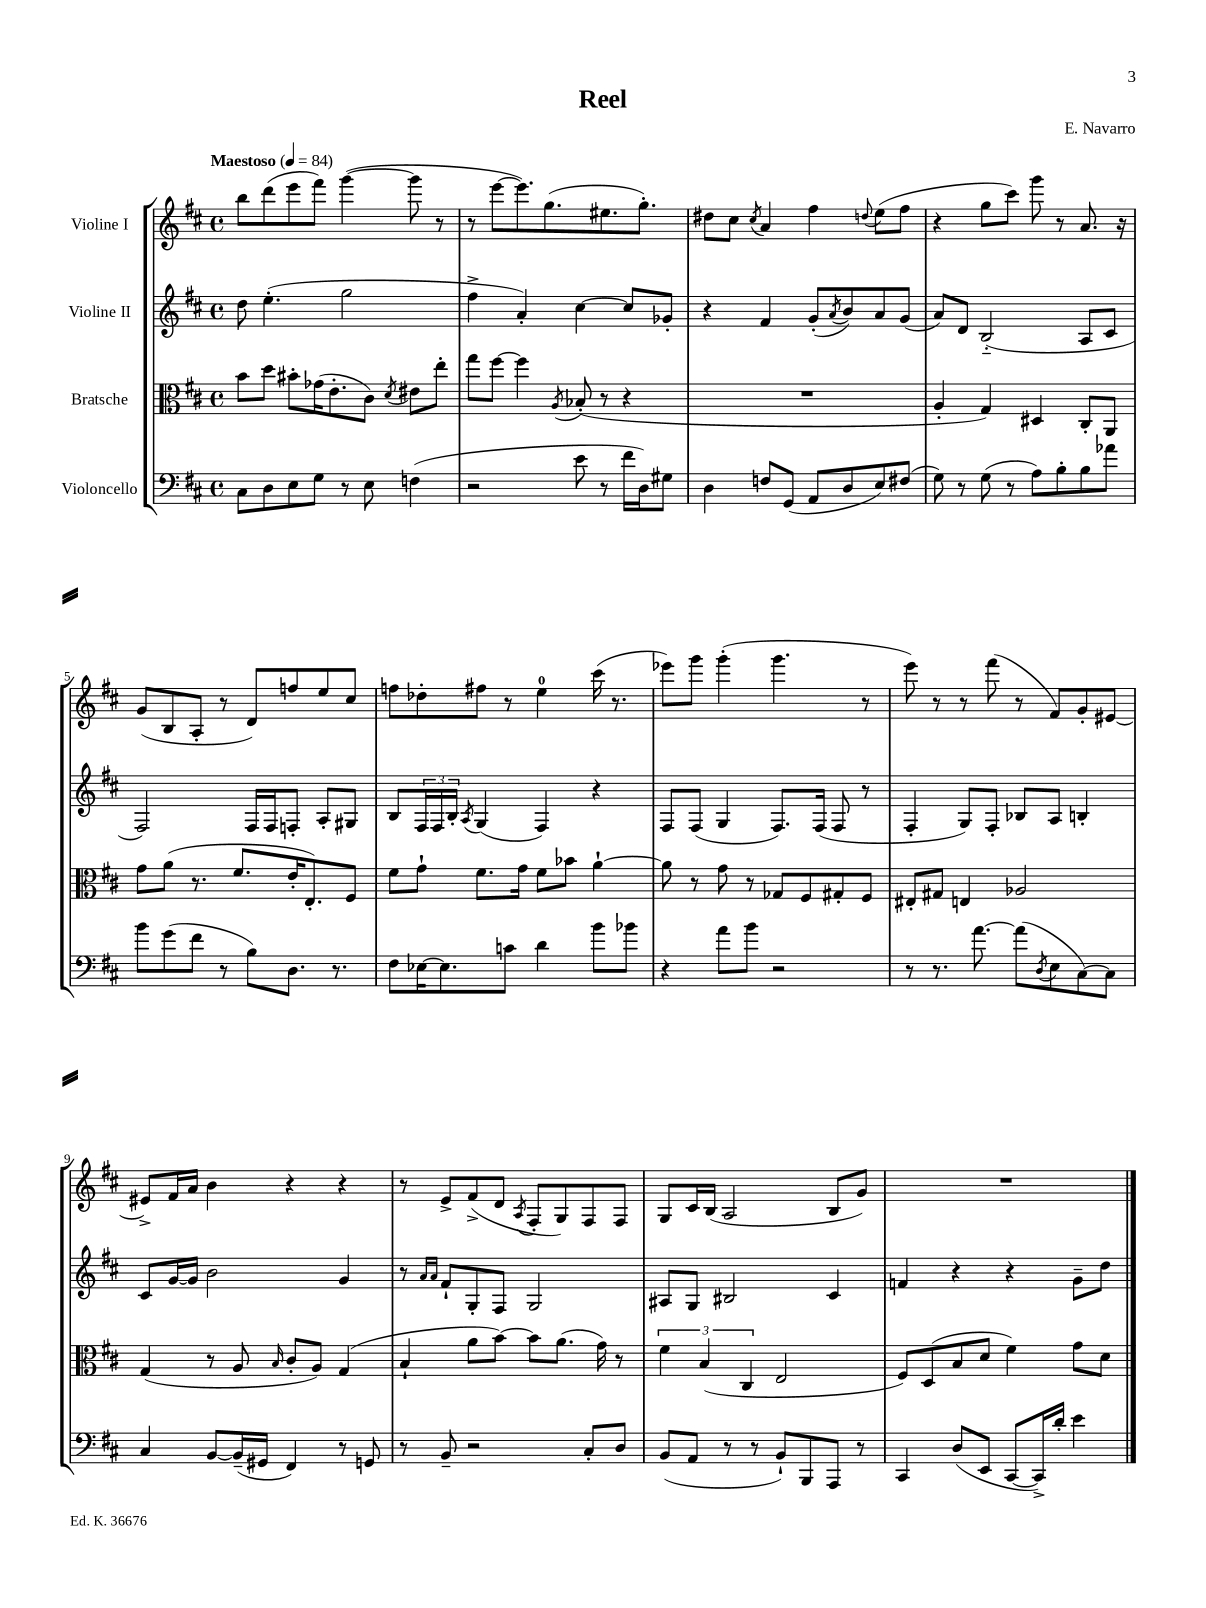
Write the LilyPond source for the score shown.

\header { title = "Reel" composer = "E. Navarro" }
<<
\new StaffGroup <<
\new Staff = "s0" \with { instrumentName = "Violine I" } {
    \clef treble \key d \major \defaultTimeSignature \time 4/4 \tempo "Maestoso" 4 = 84
    b''8 d'''8( e'''8 fis'''8) g'''4~( g'''8 r8 |
    r8 e'''8~ e'''8.) g''8.( eis''8. g''8.-.) |
    dis''8 cis''8 \acciaccatura { cis''8 } a'4 fis''4 \appoggiatura { d''8 } e''8( fis''8 |
    r4 g''8 cis'''8) g'''8 r8 a'8. r16 |
    g'8( b8 a8-. r8 d'8) f''8 e''8 cis''8 |
    f''8 des''8-. fis''8 r8 e''4-0 cis'''16( r8. |
    ees'''8) g'''8 g'''4-.( g'''4. r8 |
    e'''8) r8 r8 fis'''8( r8 fis'8) g'8-. eis'8~ |
    eis'8-> fis'16 a'16 b'4 r4 r4 |
    r8 e'8-> fis'8->( d'8 \acciaccatura { a8 } fis8-. g8) fis8 fis8 |
    g8 cis'16 b16( a2 b8 g'8) |
    R1 \bar "|." |
}
\new Staff = "s1" \with { instrumentName = "Violine II" } {
    \clef treble \key d \major \defaultTimeSignature \time 4/4
    d''8 e''4.-.( g''2 |
    fis''4-> a'4-.) cis''4~ cis''8 ges'8-. |
    r4 fis'4 g'8-.( \acciaccatura { a'8 } b'8) a'8 g'8( |
    a'8) d'8 b2-_( a8 cis'8 |
    fis2) fis16 fis16 f8-. a8-. gis8 |
    b8 \tuplet 3/2 { fis16 fis16 b16-. } \acciaccatura { a8 } g4( fis4) r4 |
    fis8 fis8( g4 fis8.) fis16( fis8 r8 |
    fis4-. g8) fis8-. bes8 a8 b4-. |
    cis'8 g'16~ g'16 b'2 g'4 |
    r8 \grace { a'16 a'16 } fis'8-! g8-. fis8 g2 |
    ais8 g8 bis2 cis'4 |
    f'4 r4 r4 g'8-- d''8 \bar "|." |
}
\new Staff = "s2" \with { instrumentName = "Bratsche" } {
    \clef alto \key d \major \defaultTimeSignature \time 4/4
    b'8 d''8 bis'8-. ges'16( e'8.-. cis'8) \acciaccatura { d'8 } eis'8 e''8-. |
    g''8 fis''8~ fis''4 \acciaccatura { a8 } bes8-.( r8 r4 |
    R1 |
    a4-. g4) dis4 cis8-. a,8 |
    g'8 a'8( r8. fis'8. e'16-. e8.-.) fis8 |
    fis'8 g'8-! fis'8. g'16 fis'8 bes'8 a'4~-! |
    a'8 r8 g'8 r8 ges8 fis8 gis8-. fis8 |
    eis8-. gis8 e4 aes2 |
    g4( r8 a8 \grace { b16 } cis'8-. a8) g4( |
    b4-! a'8 b'8~) b'8 a'8.( g'16) r8 |
    \tuplet 3/2 { fis'4 b4( cis4 } e2 |
    fis8) d8( b8 d'8 fis'4) g'8 d'8 \bar "|." |
}
\new Staff = "s3" \with { instrumentName = "Violoncello" } {
    \clef bass \key d \major \defaultTimeSignature \time 4/4
    cis8 d8 e8 g8 r8 e8 f4( |
    r2 e'8 r8 fis'16 d16) gis8 |
    d4 f8 g,8( a,8 d8 e8) fis8( |
    g8) r8 g8( r8 a8) b8-. b8 aes'8 |
    b'8 g'8( fis'8 r8 b8) d8. r8. |
    fis8 ees16~ ees8. c'8 d'4 b'8 bes'8 |
    r4 a'8 b'8 r2 |
    r8 r8. a'8.~ a'8( \acciaccatura { d8 } e8 cis8~) cis8 |
    cis4 b,8~ b,16--( gis,16 fis,4) r8 g,8 |
    r8 b,8-- r2 cis8-. d8 |
    b,8( a,8 r8 r8 b,8-!) b,,8 a,,8 r8 |
    cis,4 d8( e,8 cis,8~ cis,16->) d'16-. e'4 \bar "|." |
}
>>
>>
